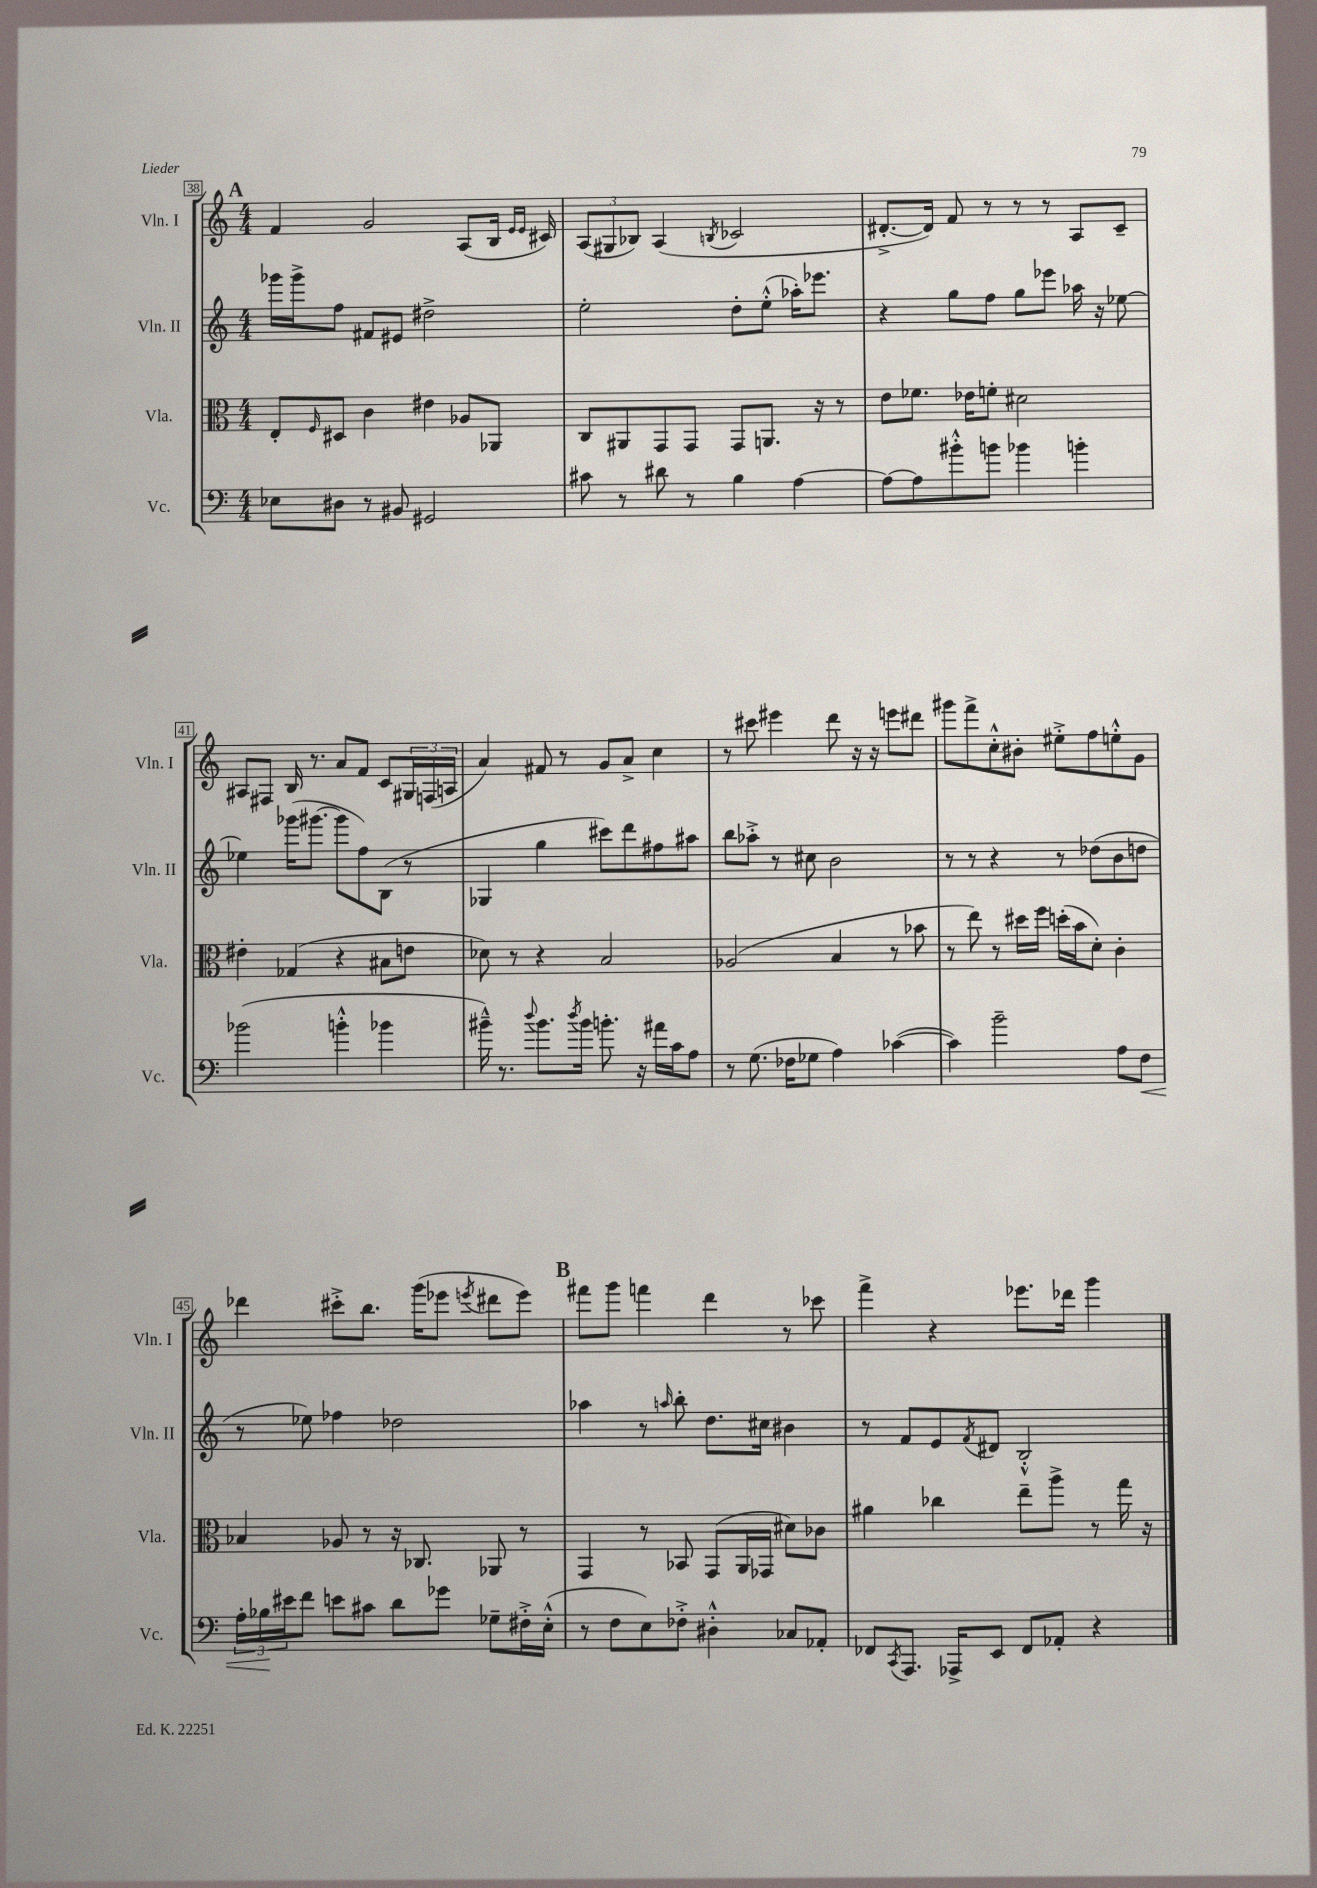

**kern	**dynam	**kern	**kern	**kern
*part4	*part4	*part3	*part2	*part1
*staff4	*staff4	*staff3	*staff2	*staff1
*I"Vc.	*	*I"Vla.	*I"Vln. II	*I"Vln. I
*I'Vc.	*	*I'Vla.	*I'Vln. II	*I'Vln. I
*clefF4	*	*clefC3	*clefG2	*clefG2
*k[]	*	*k[]	*k[]	*k[]
*M4/4	*	*M4/4	*M4/4	*M4/4
!!LO:REH:place=s1:t=A
=38	=38	=38	=38	=38
8E-X\L	.	8E'/L	16ggg-X\LL	4f/
.	.	.	16ggg-^\J	.
.	.	16qqF/	.	.
8D#X\J	.	8D#X/J	8ff\J	.
8r	.	4c\	8f#X/L	2g/
8BB#X/	.	.	8e#X/J	.
2GG#X/	.	4e#X\	2dd#X^\	.
.	.	8A-X/L	.	(8A/L
.	.	8AA-X/J	.	16B/Jk
.	.	.	.	16qqe/LL
.	.	.	.	16qqe/JJ
.	.	.	.	16c#X/)
=39	=39	=39	=39	=39
8c#X\	.	8C/L	2ee'\	(12A/L
.	.	.	.	12G#X/
8r	.	8AA#X/	.	.
.	.	.	.	12B-X/J)
8d#X\	.	8GG/	.	(4A/
8r	.	8GG/J	.	.
.	.	.	.	8qBn/
4B\	.	8GG/L	8dd'\L	2c-X/
.	.	8.AAn/J	(8ee'^^\J	.
[4A\	.	.	16aa-X'\KL)	.
.	.	16r	8.eee-X\J	.
.	.	8r	.	.
=40	=40	=40	=40	=40
8A\L_	.	8e\L	4r	[8.d#X'^/L
8A\]	.	8.f-X\J	.	.
.	.	.	.	16d#/Jk])
8b#X'^^\	.	.	8gg\L	8f/
.	.	16e-X\KL	.	.
8bn\J	.	8fn'\J	8ff\J	8r
4b-X\	.	2d#X\	8gg\L	8r
.	.	.	8eee-X\J	8r
4bn'\	.	.	16aa-X\	8A/L
.	.	.	16r	.
.	.	.	[8ee-X\	8c~/J
!!LO:LB:g=z
=41	=41	=41	=41	=41
(2b-X\	.	4e#X'\	4ee-X\]	8A#X/L
.	.	.	.	8F#X/J
.	.	(4G-X/	(16ggg-X\KL	16B/
.	.	.	[8.ggg#X\J	8.r
4bn'^^\	.	4r	8ggg#\L]	8a/L
.	.	.	8ff\)	8f/J
4b-X\	.	8B#X\L	(8B\J	8c/L
.	.	8en\J	8r	24G#X/L
.	.	.	.	(24Fn/
.	.	.	.	24An/JJ
=42	=42	=42	=42	=42
16b#X~^^\)	.	8d-X\)	4G-X/	4a/)
8.r	.	.	.	.
.	.	8r	.	.
8qqdd/	.	.	.	.
8.b#\L	.	4r	4gg\	8f#X/
.	.	.	.	8r
8qdd/	.	.	.	.
16b#\Jk	.	.	.	.
8.bn'\	.	2B/	8ccc#X\L)	8g/L
.	.	.	8ddd\	8a^/J
16r	.	.	.	.
16a#X\LL	.	.	8ff#X\	4cc\
16c\J	.	.	.	.
8A\J	.	.	8aa#X\J	.
=43	=43	=43	=43	=43
8r	.	(2A-X/	8bb\L	8r
(8.G\	.	.	8aa-X'^\J	8ccc#X\
.	.	.	8r	4eee#X\
16F-X\KL	.	.	.	.
8G-X\J	.	.	8cc#X\	.
4A\)	.	4B/	2b\	8ddd\
.	.	.	.	16r
.	.	.	.	16r
([4c-X\	.	8r	.	8eeen\L
.	.	8b-X\	.	8ddd#X\J
=44	=44	=44	=44	=44
4c-\])	.	8r	8r	8ggg#X\L
.	.	8ee\)	8r	8fff^\
2b~\	.	8r	4r	8cc'^^\
.	.	16dd#X\LL	.	8b#X'\J
.	.	16ff\JJ	.	.
.	.	(16ddn'\LL	8r	8ee#X'^\L
.	.	16b\J	.	.
.	.	8d'\J)	(8dd-X\L	8ff\
8A\L	.	4c'\	8b\	8een'^^\
!	!LO:HP:b	!	!	!
8F\J	<	.	8ddn\J	8g\J
!!LO:LB:g=z
=45	=45	=45	=45	=45
24A'\LL	.	4B-X/	8r	4ddd-X\
24B-X\	.	.	.	.
24e#X\J	[	.	.	.
8f\J	.	.	8ee-X\)	.
8en\L	.	8A-X/	4ff-X\	8ccc#X'^\L
8c#X\J	.	8r	.	8.bb\J
8d\L	.	16r	2dd-X\	.
.	.	8.C-X/	.	(16ggg\KL
8g-X\J	.	.	.	8eee-X\J
.	.	.	.	8qeeen/
8G-X~\L	.	8AA-X/	.	8ddd#X\L
16F#X'^\L	.	8r	.	8eee\J)
(16E'^^\JJ	.	.	.	.
!!LO:REH:place=s1:t=B
=46	=46	=46	=46	=46
8r	.	4GG/	4aa-X\	8fff#X\L
8F\L	.	.	.	8ggg\J
8E\)	.	8r	8r	4fffn\
.	.	.	16qqaan/	.
8F-X'^\J	.	8BB-X/	8bb'\	.
4D#X'^^\	.	(8GG/L	8.dd\L	4ddd\
.	.	16AA/L	.	.
.	.	16GG-X/JJ	16cc#X\Jk	.
8C-X/L	.	8d#X\L)	4b#X\	8r
8AA-X'/J	.	8c-X\J	.	8ccc-X\
=47	=47	=47	=47	=47
8FF-X/L	.	4a#X\	8r	4fff^\
8qCC/	.	.	.	.
8.AAA/J	.	.	8f/L	.
.	.	4cc-X\	8e/	4r
16AAA-X^/KL	.	.	.	.
.	.	.	8qf/	.
8EE/J	.	.	8d#X/J	.
8FF-/L	.	8ee~\L	2B'^^/	8.eee-X\L
8AA-X'/J	.	8aa^\J	.	.
.	.	.	.	16ddd-X\Jk
4r	.	8r	.	4ggg\
.	.	16gg\	.	.
.	.	16r	.	.
==	==	==	==	==
*-	*-	*-	*-	*-
